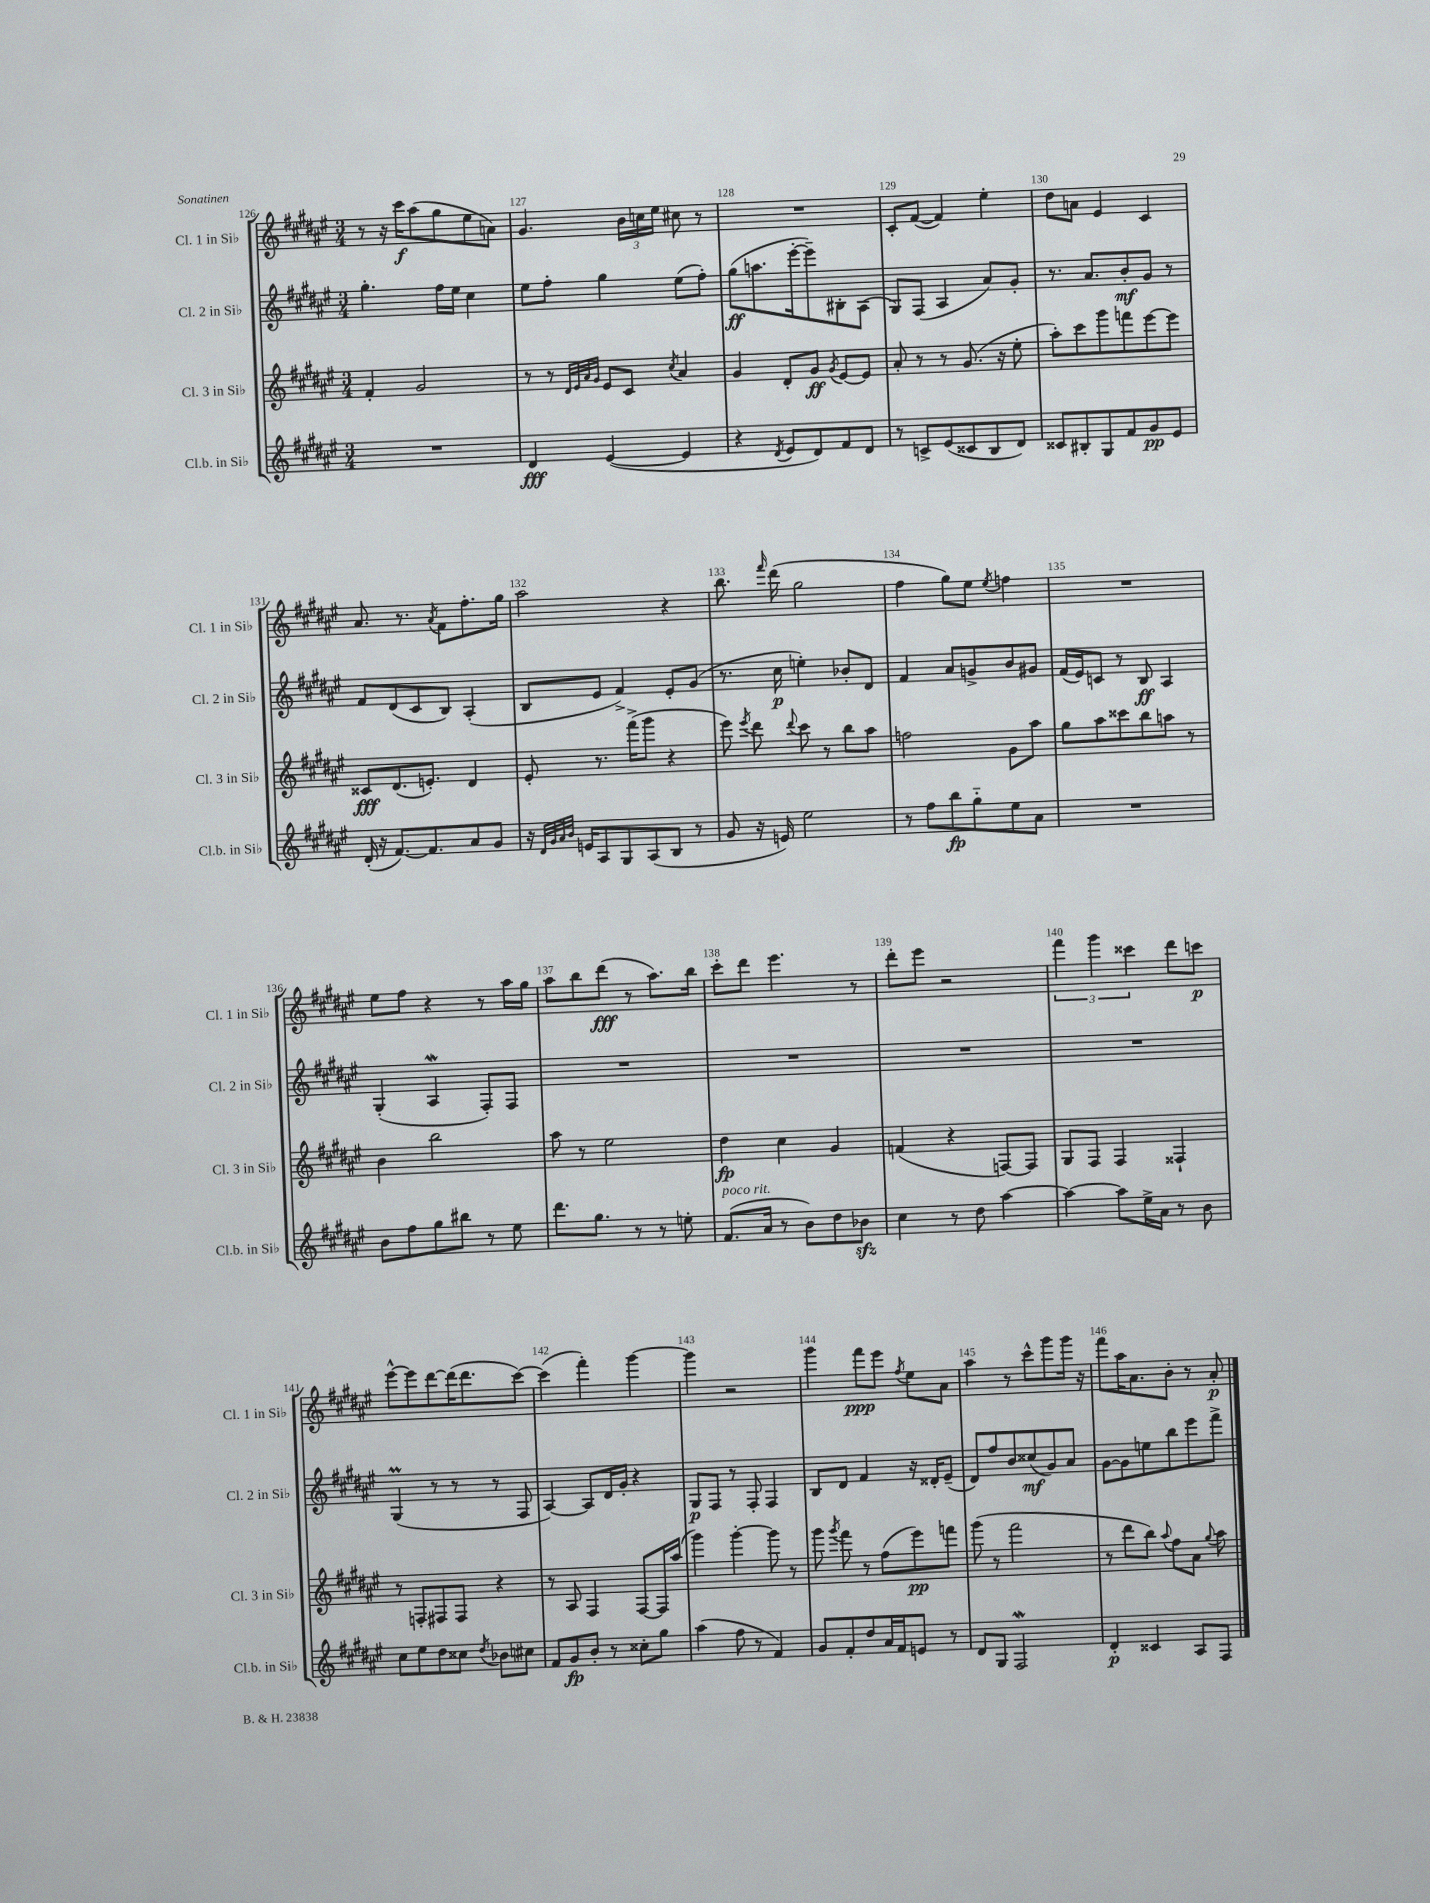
<<
\new StaffGroup <<
\new Staff = "s0" \with { instrumentName = "Cl. 1 in Sib" shortInstrumentName = "Cl. 1 in Sib" } {
    \clef treble \key fis \major \numericTimeSignature \time 3/4
    \autoBeamOff r8 r16 cis'''16[\f ais''8( gis''8 eis''8 a'8]) |
    gis'4. \tuplet 3/2 { b'16[ c''16 eis''16] } cis''8 r8 |
    R2. |
    cis'8[-. fis'8]~( fis'4) eis''4-. |
    dis''8[ a'8] eis'4 cis'4 |
    ais'8. r8. \acciaccatura { ais'8 } fis'8[ fis''8.-. gis''16] |
    ais''2 r4 |
    b''8. \grace { fis'''16 } dis'''16( gis''2 |
    fis''4 gis''8[) eis''8] \acciaccatura { eis''8 } f''4 |
    R2. |
    eis''8[ fis''8] r4 r8 ais''16[ gis''16] |
    ais''8[ b''8 dis'''8]\fff( r8 ais''8.[) b''16] |
    cis'''8[-. dis'''8] eis'''4. r8 |
    dis'''8[-. eis'''8] r2 |
    \tuplet 3/2 { fis'''4 gis'''4 cisis'''4 } dis'''8[ c'''8]\p |
    eis'''8[~-^ eis'''8 dis'''8~ dis'''16( dis'''8. cis'''8]~) |
    cis'''4( fis'''4-.) gis'''4~ |
    gis'''4 r2 |
    gis'''4 fis'''8[\ppp eis'''8] \acciaccatura { fis''8 } eis''8[ ais'8] |
    ais''4 r8 cis'''8[-^ gis'''8 gis'''16] r16 |
    fis'''8[ ais''16 ais'8. b'8]-. r8 ais'8-.\p \bar "|." |
}
\new Staff = "s1" \with { instrumentName = "Cl. 2 in Sib" shortInstrumentName = "Cl. 2 in Sib" } {
    \clef treble \key fis \major \numericTimeSignature \time 3/4
    \autoBeamOff gis''4.-. fis''16[ eis''16] cis''4 |
    eis''8[ fis''8]-. gis''4 eis''8[( fis''8]-.) |
    gis''8[\ff( a''8. eis'''16~-. eis'''8--) bis8-. ais8]( |
    gis8[) fis8]( ais4 ais'8[) gis'8]-. |
    r8. ais'8.[ b'8-.\mf gis'8] r8 |
    fis'8[ dis'8( cis'8 b8]) ais4-.( |
    b8[ eis'8] fis'4->) eis'8[-. gis'8]( |
    r8. cis''16\p e''4-.) bes'8[-. dis'8] |
    fis'4 ais'8[ g'8-> b'8 gis'8] |
    fis'16[( eis'16) c'8] r8 b8\ff ais4 |
    gis4-.( ais4\mordent fis8[-.) fis8] |
    R2. |
    R2. |
    R2. |
    R2. |
    gis4\prall( r8 r8 r8 fis8 |
    ais4~) ais8[ dis'16 gis'16]-. r4 |
    gis8[\p fis8] r8 fis8-. fis4 |
    b8[ dis'8] fis'4 r16 disis'16[-. eis'8]--( |
    dis'8[) fis''8 b'8 cisis''8\mf( gis'8) ais'8] |
    gis'8[~ gis'8 e''8 b''8 eis'''8 fis'''8]-> \bar "|." |
}
\new Staff = "s2" \with { instrumentName = "Cl. 3 in Sib" shortInstrumentName = "Cl. 3 in Sib" } {
    \clef treble \key fis \major \numericTimeSignature \time 3/4
    \autoBeamOff fis'4-. gis'2 |
    r8 r8 \grace { dis'32[ eis'32 ais'32 gis'32] } eis'8[ cis'8] \acciaccatura { cis''8 } ais'4 |
    gis'4 dis'8[-. gis'8]\ff \acciaccatura { gis'8 } eis'8[~ eis'8] |
    ais'8-. r8 r8 gis'8.( r16 eis''8-. |
    ais''8[-.) cis'''8 gis'''8 f'''8 eis'''8~ eis'''8] |
    cisis'8[\fff dis'8.( e'8.]-.) dis'4 |
    eis'8-. r8. fis'''16[->( gis'''8] r4 |
    eis'''8) \acciaccatura { eis'''8 } dis'''8 \appoggiatura { dis'''8 } cis'''8 r8 b''8[ ais''8] |
    f''2 gis'8[ ais''8] |
    gis''8[ ais''8 cisis'''8 b''8 a''8] r8 |
    b'4 b''2 |
    ais''8 r8 eis''2 |
    dis''4\fp cis''4 gis'4 |
    f'4( r4 f8[~) f8] |
    gis8[ fis8] fis4 fisis4-! |
    r8 f8[-. fis8 fis8] r4 |
    r8 ais8 fis4 fis8[~ fis16 ais''16]( |
    gis'''4) gis'''4~-. gis'''8 r8 |
    gis'''8 \acciaccatura { gis'''8 } fis'''8 r8 fis''8[( eis'''8\pp) f'''8] |
    gis'''8( r8 fis'''2 |
    r8 dis'''8[ b''8]) \appoggiatura { ais''8 } fis''8[ ais'8] \appoggiatura { gis''8 } ais''8 \bar "|." |
}
\new Staff = "s3" \with { instrumentName = "Cl.b. in Sib" shortInstrumentName = "Cl.b. in Sib" } {
    \clef treble \key fis \major \numericTimeSignature \time 3/4
    \autoBeamOff R2. |
    dis'4\fff eis'4~( eis'4 |
    r4 \acciaccatura { dis'8 } eis'8[ dis'8) fis'8 dis'8] |
    r8 c'8[-> eis'8( cisis'8 b8 dis'8]) |
    cisis'8[ bis8-. gis8 fis'8 gis'8\pp eis'8] |
    dis'16-.( r16 fis'8.[~) fis'8. ais'8 gis'8] |
    r16 \grace { dis'32[ gis'32 ais'32 b'32] } e'16[ ais8 gis8 ais8( b8] r8 |
    gis'8 r16 e'16) eis''2 |
    r8 fis''8[ b''8\fp gis''8-_ eis''8 ais'8] |
    R2. |
    b'8[ fis''8 gis''8 bis''8] r8 eis''8 |
    dis'''8.[ gis''8.] r8 r8 e''8-. |
    fis'8.[^\markup { \italic "poco rit." }( ais'16] r8 b'8[) dis''8 bes'8]\sfz |
    cis''4 r8 dis''8 ais''4~ |
    ais''4~ ais''8[ eis''16-> ais'16] r8 b'8 |
    cis''8[ eis''8 dis''8 cisis''8] \acciaccatura { dis''8 } bes'8[ cis''8] |
    fis'8[ gis'8\fp b'8]-. r8 cisis''8[-. gis''8] |
    ais''4( fis''8 r8 fis'4) |
    gis'8[ fis'8-. dis''8 ais'16 fis'16 e'8] r8 |
    dis'8[ gis8] fis2\mordent |
    dis'4-.\p cisis'4 ais8[ fis8] \bar "|." |
}
>>
>>
\layout { \context { \Score currentBarNumber = #126 \override BarNumber.break-visibility = ##(#f #t #t) barNumberVisibility = #all-bar-numbers-visible } }
